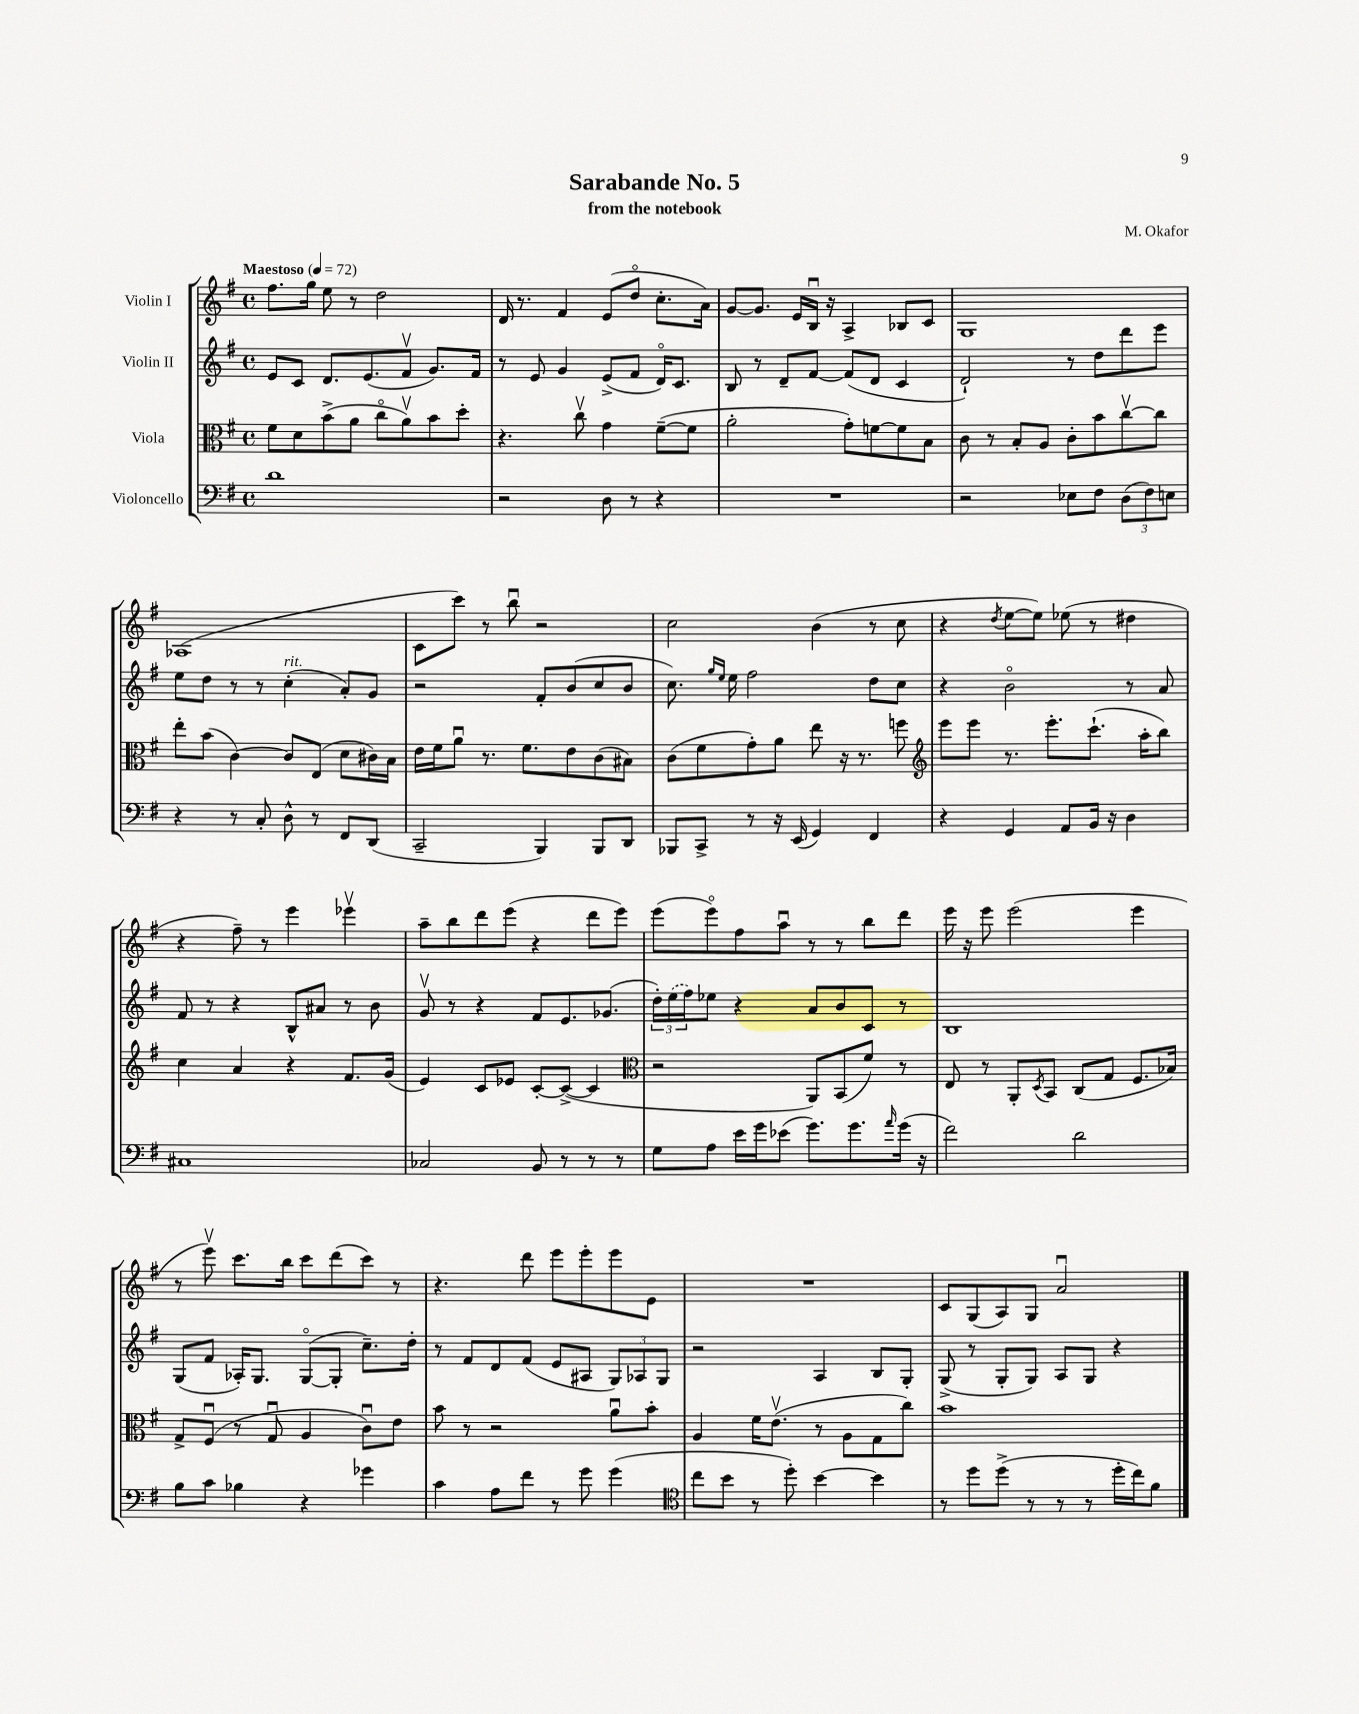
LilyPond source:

\header { title = "Sarabande No. 5" composer = "M. Okafor" subtitle = "from the notebook" }
<<
\new StaffGroup <<
\new Staff = "s0" \with { instrumentName = "Violin I" } {
    \clef treble \key g \major \defaultTimeSignature \time 4/4 \tempo "Maestoso" 4 = 72
    fis''8. g''16 e''8 r8 d''2 |
    d'16 r8. fis'4 e'8( d''8\flageolet c''8.-. a'16) |
    g'8~ g'8. e'16 b16\downbow r16 a4-> bes8 c'8 |
    g1 |
    aes1( |
    c'8 c'''8) r8 b''8\downbow r2 |
    c''2 b'4( r8 c''8 |
    r4 \acciaccatura { d''8 } e''8~ e''8) ees''8( r8 dis''4 |
    r4 fis''8--) r8 e'''4 ees'''4\upbow |
    a''8-- b''8 d'''8 e'''8( r4 d'''8 e'''8) |
    e'''8( e'''8\flageolet) fis''8 a''8\downbow r8 r8 b''8 d'''8 |
    e'''16 r16 e'''8 e'''2( e'''4 |
    r8 e'''8\upbow) c'''8. b''16 c'''8 d'''8( c'''8) r8 |
    r4. d'''8 e'''8 e'''8-. e'''8 e'8 |
    R1 |
    c'8 g8( a8) g8 a'2\downbow \bar "|." |
}
\new Staff = "s1" \with { instrumentName = "Violin II" } {
    \clef treble \key g \major \defaultTimeSignature \time 4/4
    e'8 c'8 d'8. e'8.( fis'8\upbow g'8.) fis'16 |
    r8 e'8 g'4 e'8->( fis'8 d'16\flageolet) c'8. |
    b8 r8 d'8-- fis'8~ fis'8( d'8 c'4 |
    d'2-!) r8 d''8 d'''8 e'''8 |
    e''8 d''8 r8 r8 c''4-.^\markup { \italic "rit." }( a'8-.) g'8 |
    r2 fis'8-. b'8( c''8 b'8 |
    c''8.) \grace { g''16 e''16 } e''16 fis''2 d''8 c''8 |
    r4 b'2\flageolet r8 a'8 |
    fis'8 r8 r4 b8-^ ais'8 r8 b'8 |
    g'8\upbow r8 r4 fis'8 e'8. ges'8.( |
    \tuplet 3/2 { d''16-.) \once \slurDashed e''16( fis''16) } ees''8 r4 a'8 b'8 c'8 r8 |
    b1 |
    g8( fis'8 aes16-.) g8. g8~\flageolet( g8-. c''8.--) d''16-. |
    r8 fis'8 d'8 fis'8( e'8 ais8 \tuplet 3/2 { g8) aes8 g8 } |
    r2 a4 b8 g8-. |
    g8->( r8 g8-. g8) a8 g8 r4 \bar "|." |
}
\new Staff = "s2" \with { instrumentName = "Viola" } {
    \clef alto \key g \major \defaultTimeSignature \time 4/4
    fis'8 d'8 b'8->( a'8 c''8\flageolet a'8\upbow) b'8 d''8-. |
    r4. c''8\upbow g'4 fis'8~--( fis'8 |
    a'2-. g'8-.) f'8~ f'8 b8 |
    c'8 r8 b8-. a8 c'8-. b'8 c''8~\upbow c''8 |
    e''8-. b'8( c'4~) c'8 e8( d'8 cis'16) b16 |
    e'16 fis'16 a'8\downbow r8. fis'8. e'8 c'8( bis8) |
    c'8( fis'8 g'8-.) a'8 e''8 r16 r8. f''8 |
    \clef treble e'''8 e'''8 r8. e'''8.-. c'''8.-!( a''16-. b''8) |
    c''4 a'4 r4 fis'8. g'16( |
    e'4) c'8 ees'8 c'8~-. c'8~->( c'4 |
    \clef alto r2 a,8) b,8( fis'8) r8 |
    e8 r8 a,8-. \acciaccatura { d8 } b,8 c8( g8 fis8. bes16) |
    g8-> fis8\downbow( r8 g8\downbow a4 c'8\downbow) e'8 |
    b'8 r8 r2 a'8\downbow b'8-. |
    a4 fis'16 e'8.\upbow( r8 a8 g8 c''8) |
    b'1 \bar "|." |
}
\new Staff = "s3" \with { instrumentName = "Violoncello" } {
    \clef bass \key g \major \defaultTimeSignature \time 4/4
    d'1 |
    r2 d8 r8 r4 |
    R1 |
    r2 ees8 fis8 \tuplet 3/2 { d8( fis8) e8 } |
    r4 r8 c8-. d8-^ r8 fis,8 d,8( |
    c,2-- b,,4) b,,8 d,8 |
    bes,,8 c,8-> r8 r16 e,16( g,4) fis,4 |
    r4 g,4 a,8 b,16 r16 d4 |
    cis1 |
    ces2 b,8 r8 r8 r8 |
    g8 a8 e'16 g'16 ees'8( g'8.) g'8. \grace { a'16 } g'16( r16 |
    fis'2) d'2 |
    b8 c'8 bes4 r4 ges'4 |
    c'4 a8 fis'8 r8 g'8 g'4( |
    \clef tenor c''8 b'8 r8 d''8-.) b'4~ b'4 |
    r8 d''8 d''8->( r8 r8 r8 d''16-. c''16) fis'8 \bar "|." |
}
>>
>>
\layout { \context { \Score \remove "Bar_number_engraver" } }
